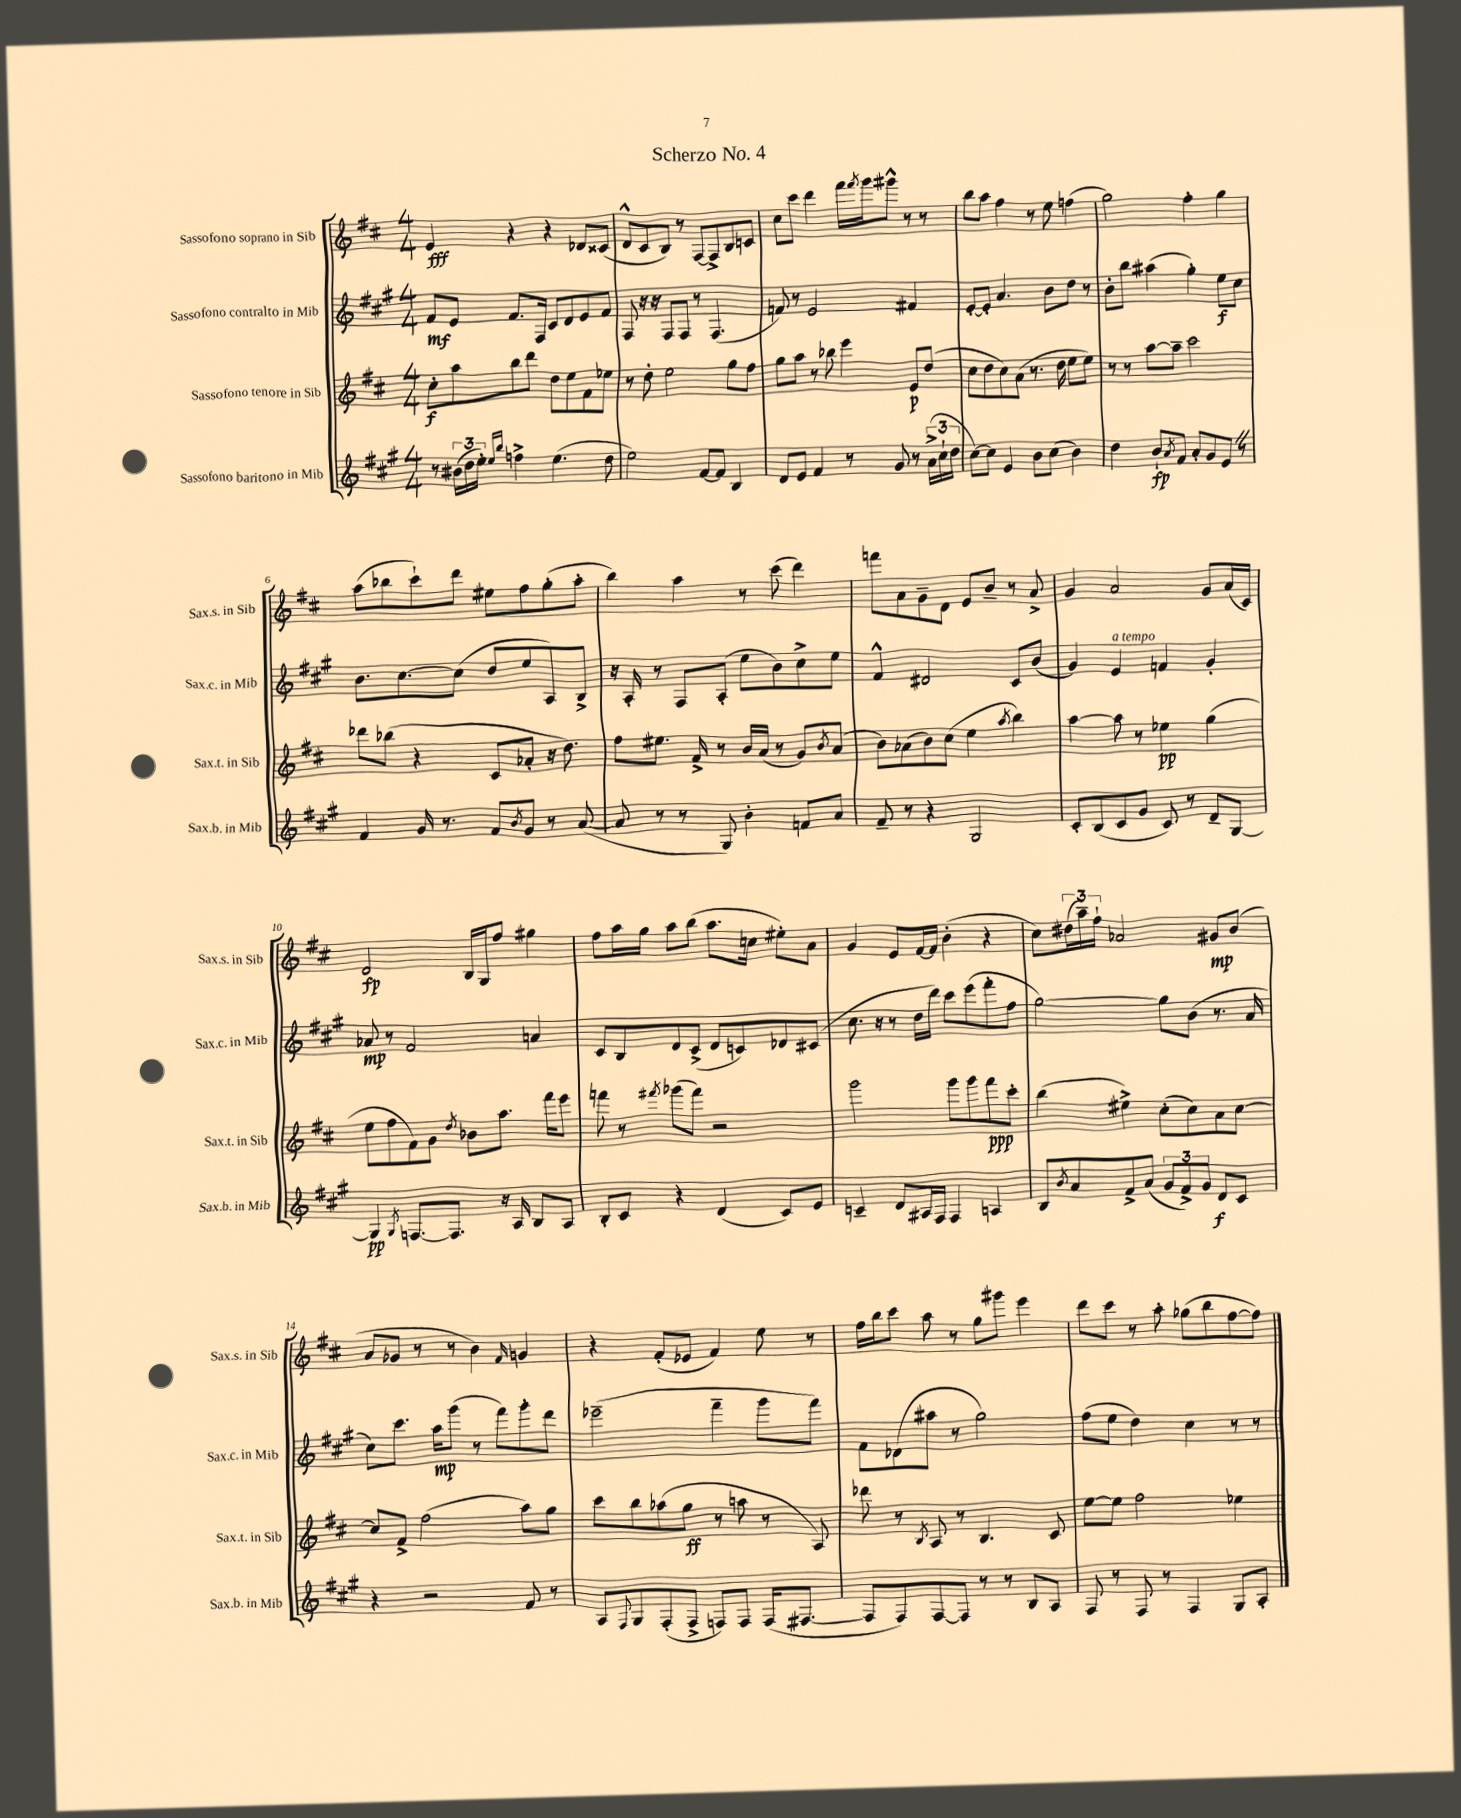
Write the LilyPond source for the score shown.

\header { title = "Scherzo No. 4" }
<<
\new StaffGroup <<
\new Staff = "s0" \with { instrumentName = "Sassofono soprano in Sib" shortInstrumentName = "Sax.s. in Sib" } {
    \clef treble \key d \major \numericTimeSignature \time 4/4
    e'4\fff r4 r4 des'8 cisis'8( |
    d'8-^ cis'8 b8) r8 fis8~ fis8-> b8 c'8 |
    cis''8 cis'''8 d'''4 fis'''16 \acciaccatura { fis'''8 } g'''16 gis'''8-^ r8 r8 |
    b''8 a''8 fis''4 r8 e''8 f''4( |
    g''2) fis''4-. g''4 |
    a''8( bes''8 cis'''8-!) d'''8 eis''8 fis''8 g''8-.( a''8-. |
    b''4) a''4 r8 cis'''8( d'''4) |
    f'''8 a'8 g'8-- d'8 e'8 b'8-- r8 a'8-> |
    g'4 a'2 g'8 a'16( cis'16) |
    d'2\fp b16 g16 fis''8 gis''4 |
    fis''8 a''16 g''16 a''8 b''8( a''8. c''16 eis''8-.) a'8 |
    g'4 e'8 fis'16~ fis'16 b'4-.( r4 |
    cis''8) \tuplet 3/2 { dis''16( a''16--) fis''16-! } aes'2 gis'8\mp b'8( |
    a'8 ges'8 r8 r8 b'4) \grace { fis'16 } g'4 |
    r4 fis'8-.( ees'8 fis'4) e''8 r8 |
    fis''16 b''16 cis'''8 a''8 r8 g''8 gis'''8 e'''4 |
    d'''8 cis'''8 r8 a''8-. ges''8( b''8 fis''8~ fis''8) \bar "|." |
}
\new Staff = "s1" \with { instrumentName = "Sassofono contralto in Mib" shortInstrumentName = "Sax.c. in Mib" } {
    \clef treble \key a \major \numericTimeSignature \time 4/4
    fis'8\mf e'8 fis'8. fis16 cis'8 d'8 e'8 fis'8 |
    fis8 r16 r16 fis8 fis8 r8 fis4.( |
    f'8) r8 e'2 fis'4 |
    e'8~-. e'8-. a'4. b'8 d''8 r8 |
    b'8-. b''8 ais''4( gis''4-.) e''8\f cis''8 |
    b'8. cis''8.~ cis''8( d''8 e''8 a8) b8-> |
    r16 a16-. r8 fis8 a8-.( e''8 b'8) cis''8-> e''8 |
    fis'4-^ dis'2 cis'8 b'8( |
    gis'4) e'4^\markup { \italic "a tempo" } f'4 gis'4-. |
    aes'8\mp r8 fis'2 a'4 |
    cis'8 b8 d'8 cis'8->( d'8 c'8) des'8 cis'8( |
    cis''8. r16 r8 d''16 d'''16) cis'''8 e'''8( fis'''8-. fis''8 |
    gis''2~) gis''8 b'8( r8. a'16 |
    cis''8) cis'''8. a''16\mp gis'''8( r8 fis'''8) gis'''8-. d'''8 |
    ees'''2--( fis'''4-- gis'''8 fis'''8) |
    fis'8 des'8( ais''8 r8 gis''2) |
    fis''8( e''8 d''4) cis''4 r8 r8 \bar "|." |
}
\new Staff = "s2" \with { instrumentName = "Sassofono tenore in Sib" shortInstrumentName = "Sax.t. in Sib" } {
    \clef treble \key d \major \numericTimeSignature \time 4/4
    cis''8-.\f a''8 b''8 d'''8 d''8 e''8 fis'8 ees''8 |
    r8 d''8-. e''2 g''8 fis''8 |
    g''8 a''8 r8 bes''8 e'''4 e'8\p d''8( |
    cis''8 d''8 cis''8) a'8( r8. d''16 e''8 e''8) |
    r8 r8 a''8~ a''8-- cis'''2 |
    des'''8 bes''8( r4 cis'8 aes'8-. r16 d''8.) |
    fis''8 eis''8. fis'16-> r8 b'16 a'16( r8 g'8) \acciaccatura { b'8 } a'8( |
    b'8) aes'8( b'8) cis''8( e''4 \acciaccatura { a''8 } b''4) |
    a''4~ a''8 r8 ees''4\pp g''4( |
    e''8 fis''8 fis'8) g'8 \acciaccatura { d''8 } bes'8 a''8. fis'''16 e'''8 |
    f'''8 r8 \acciaccatura { fis'''8 } ges'''8( fis'''8) r2 |
    g'''2 g'''8 g'''8 fis'''8\ppp cis'''8-. |
    b''4( eis''4->) cis''8-.( cis''8) a'8 cis''8~ |
    cis''8 fis'8-> fis''2( a''8) g''8 |
    cis'''8 b''8 aes''8( g''8\ff r8 a''8 r8 a8) |
    des'''8 r8 \acciaccatura { b8 } a8 r8 b4. cis'8 |
    e''8~ e''8 fis''2 ees''4 \bar "|." |
}
\new Staff = "s3" \with { instrumentName = "Sassofono baritono in Mib" shortInstrumentName = "Sax.b. in Mib" } {
    \clef treble \key a \major \numericTimeSignature \time 4/4
    r8 \tuplet 3/2 { bis'16( d''16 e''16-.) } \grace { e''16 b''16 } f''4-> e''4.( d''8 |
    e''2) fis'8~ fis'8 b4 |
    d'8 e'8 fis'4 r8 gis'8 r8 \tuplet 3/2 { a'16->( cis''16-! d''16 } |
    cis''8~) cis''8 e'4 b'8 cis''8( b'4) |
    d''4 b'8-!\fp \acciaccatura { a'8 } fis'8 a'8-. gis'8 e'8 \once \override BreathingSign.text = \markup { \musicglyph "scripts.caesura.straight" } \breathe r8 |
    fis'4 gis'16 r8. fis'8 \acciaccatura { b'8 } gis'8 r8 a'8~( |
    a'8 r8 r8 gis8) b'4-. f'8 a'8 |
    fis'8-- r8 r4 gis2 |
    cis'8-. b8( cis'8 gis'8 cis'8) r8 d'8-- gis8~ |
    gis4\pp \acciaccatura { gis8 } f8.~ f8. r16 a16 b8 a8 |
    b8-. cis'8 r4 d'4( cis'8) e'8 |
    c'4-- d'8 ais16 fis16 fis4 a4 |
    b8 \acciaccatura { b'8 } a'8 fis'8-> a'8( \tuplet 3/2 { gis'8 fis'8->) gis'8 } d'8\f cis'8 |
    r4 r2 fis'8 r8 |
    a8 \appoggiatura { fis8 } gis8 fis8-.( fis8-> f8) f8 f16( fis8.~ |
    fis8 fis8) fis8~ fis8 r8 r8 b8 a8 |
    fis8 r8 fis8 r8 fis4 gis8 a8-. \bar "|." |
}
>>
>>
